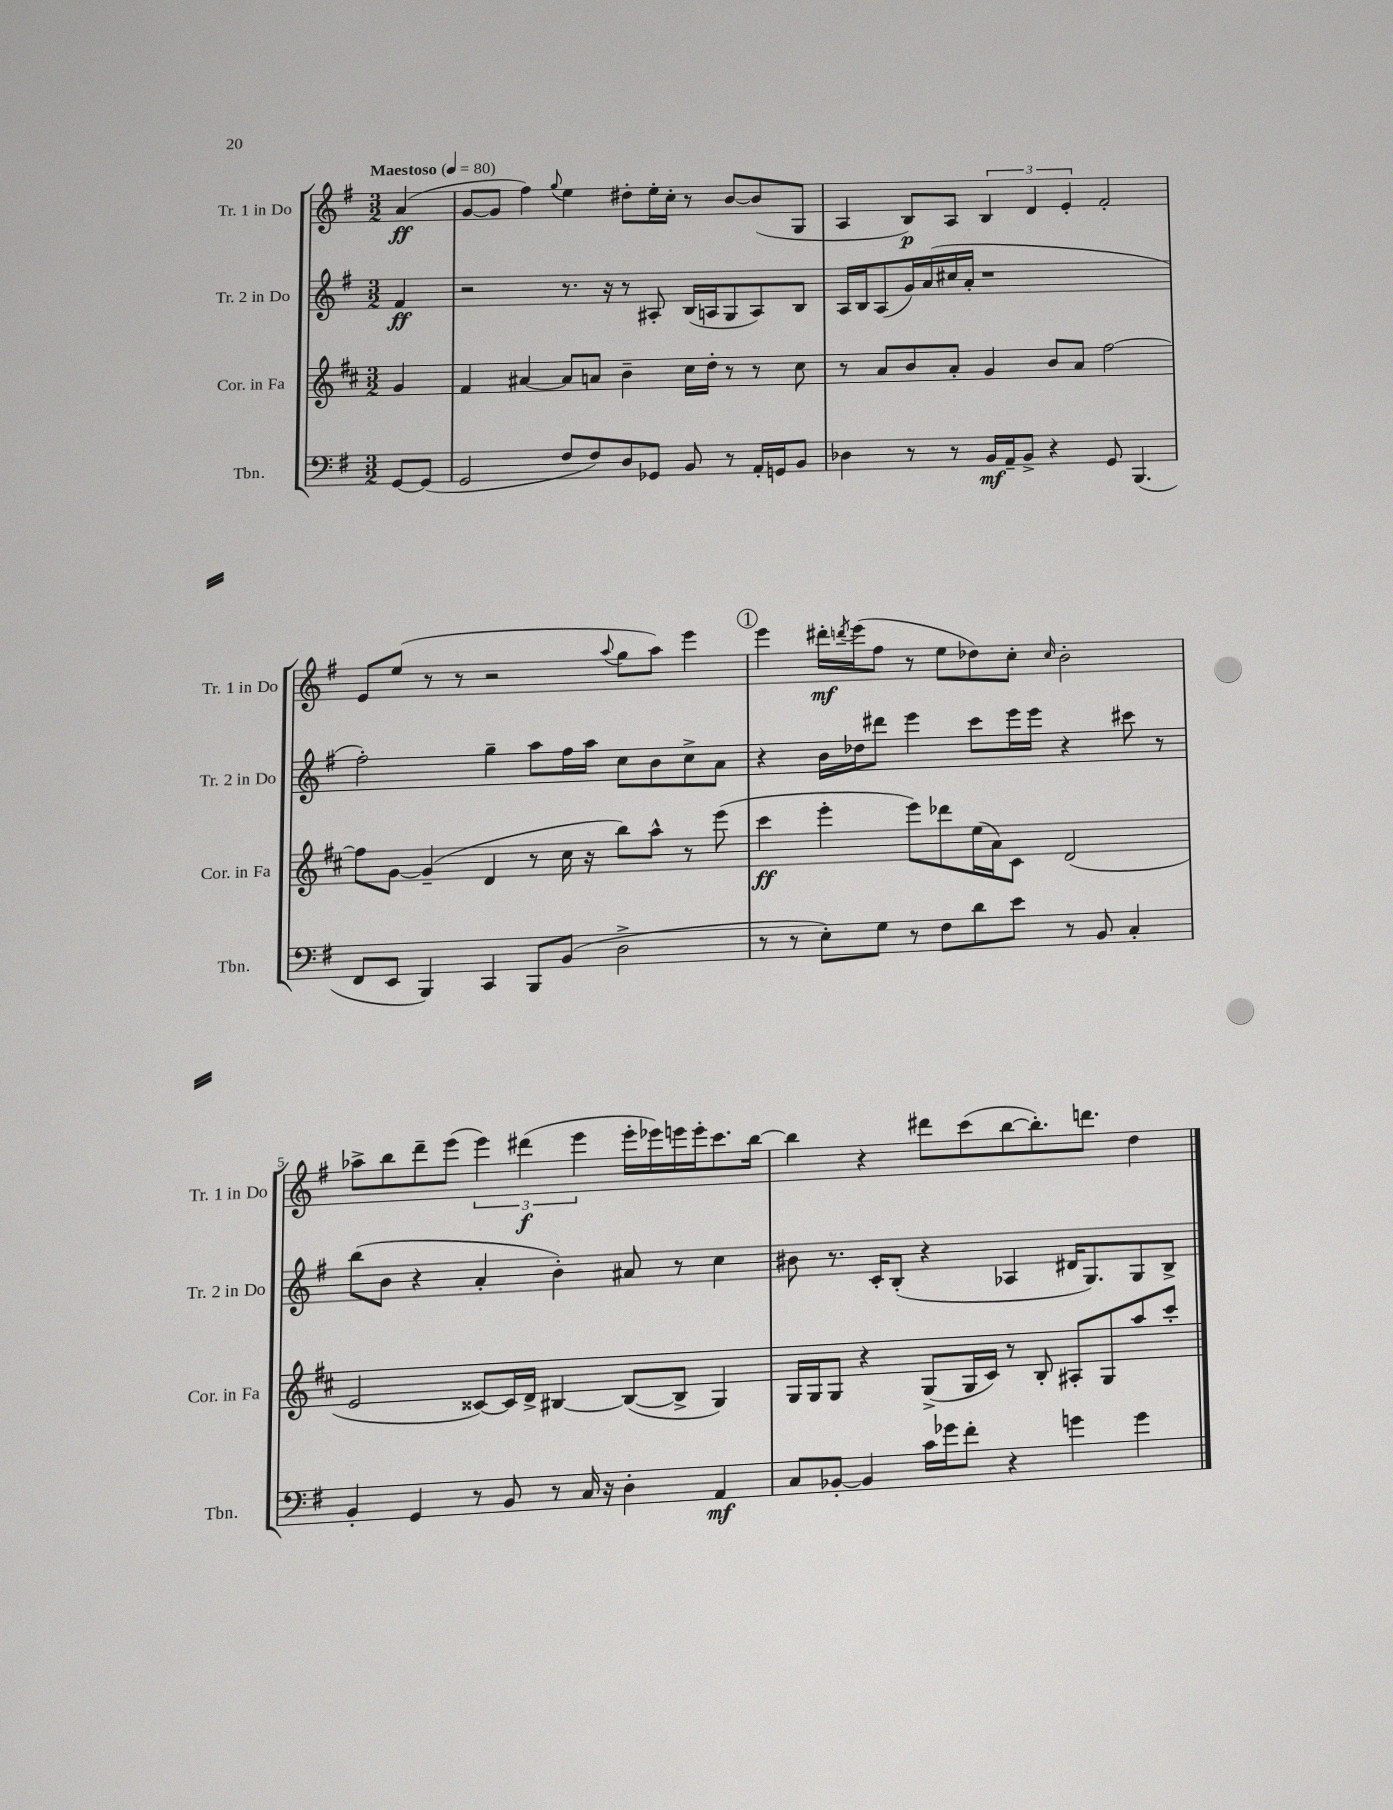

**kern	**kern	**kern	**kern
*staff4	*staff3	*staff2	*staff1
*clefF4	*clefG2	*clefG2	*clefG2
*k[f#]	*k[f#c#]	*k[f#]	*k[f#]
*M3/2	*M3/2	*M3/2	*M3/2
*MM80	*MM80	*MM80	*MM80
[8GG	4g	4f#	(4a
(8GG]	.	.	.
=	=	=	=
2GG	4f#	2r	[8g
.	.	.	8g]
.	[4a#	.	4ff#)
.	.	.	8qqgg
8F#	8a#]	8.r	4ee
8F#)	8a	.	.
.	.	16r	.
8D	4b~	8r	8dd#'
8GG-	.	8A#'	16ee'
.	.	.	16cc'
8BB	16cc#	(16B	8r
.	16dd'	16A	.
8r	8r	8G	[8b
16AA'	8r	8A)	(8b]
16GG	.	.	.
8BB	8cc#	8B	8G
=	=	=	=
4D-	8r	16A	4A
.	.	16B	.
.	8a	(8A	.
8r	8b	16g)	8B)
.	.	(16a	.
8r	8a'	16cc#	8A
.	.	16a'	.
16BB	4g	1r	6B
16AA~	.	.	.
8BB^	.	.	.
.	.	.	6d
4r	8b	.	.
.	.	.	6e'
.	8a	.	.
8GG	[2ff#	.	2f#'
(4.BBB	.	.	.
=	=	=	=
8FF#	8ff#]	2ff#')	8e
8EE	[8g	.	(8ee
4BBB)	(4g~]	.	8r
.	.	.	8r
4CC	4d	4gg~	2r
8BBB	8r	8aa	.
(8BB	16cc#	16ff#	.
.	16r	16aa	.
.	.	.	8qqaa
2D^	8bb)	8cc	8gg
.	8aa^^	8b	8aa)
.	8r	8cc^	4eee
.	(8eee	8a	.
=	=	=	=
8r	4ccc#	4r	4eee
8r	.	.	.
8E')	4eee'	16b	16ddd#'
.	.	.	8qddd
.	.	16dd-	(16eee
8G	.	8ddd#	8ff#
8r	8eee)	4eee	8r
8F#	8ddd-	.	8ee
8d	(16ee	8ccc	8dd-)
.	16a)	.	.
8e	8c#	16eee	8cc'
.	.	16eee	.
.	.	.	16qqcc
8r	(2d	4r	2b'
8BB	.	.	.
4C'	.	8ccc#	.
.	.	8r	.
=	=	=	=
4BB'	2e	(8bb	8aa-^
.	.	8b	8bb
4GG	.	4r	8ddd~
.	.	.	(8eee
8r	[8c##)	4a'	6eee)
8BB	16c##]	.	.
.	.	.	(6ddd#
.	16d^	.	.
8r	[4B#	4b')	.
.	.	.	6eee
16C	.	.	.
16r	.	.	.
4D'	(8B#_	8a#	16eee'
.	.	.	16eee-)
.	8B#^]	8r	16eee
.	.	.	16eee'
4AA	4G)	4cc	8.ccc
.	.	.	[16bb
=	=	=	=
8C	16G	8b#	4bb]
.	16G	.	.
[8BB-'	8G	8.r	.
4BB-]	4r	.	4r
.	.	16c'	.
.	.	(8B'	.
16c	(8G^	4r	8ddd#
16g-	.	.	.
8f#'	16G	.	(8ccc
.	16c#)	.	.
4r	8r	4A-	[8bb
.	8B'	.	8.bb'])
4g	8A#'	16d#	.
.	.	8.G)	8.ddd
.	8G	.	.
4g	8aa	8G	4dd
.	8ccc#'	8B^	.
==	==	==	==
*-	*-	*-	*-
